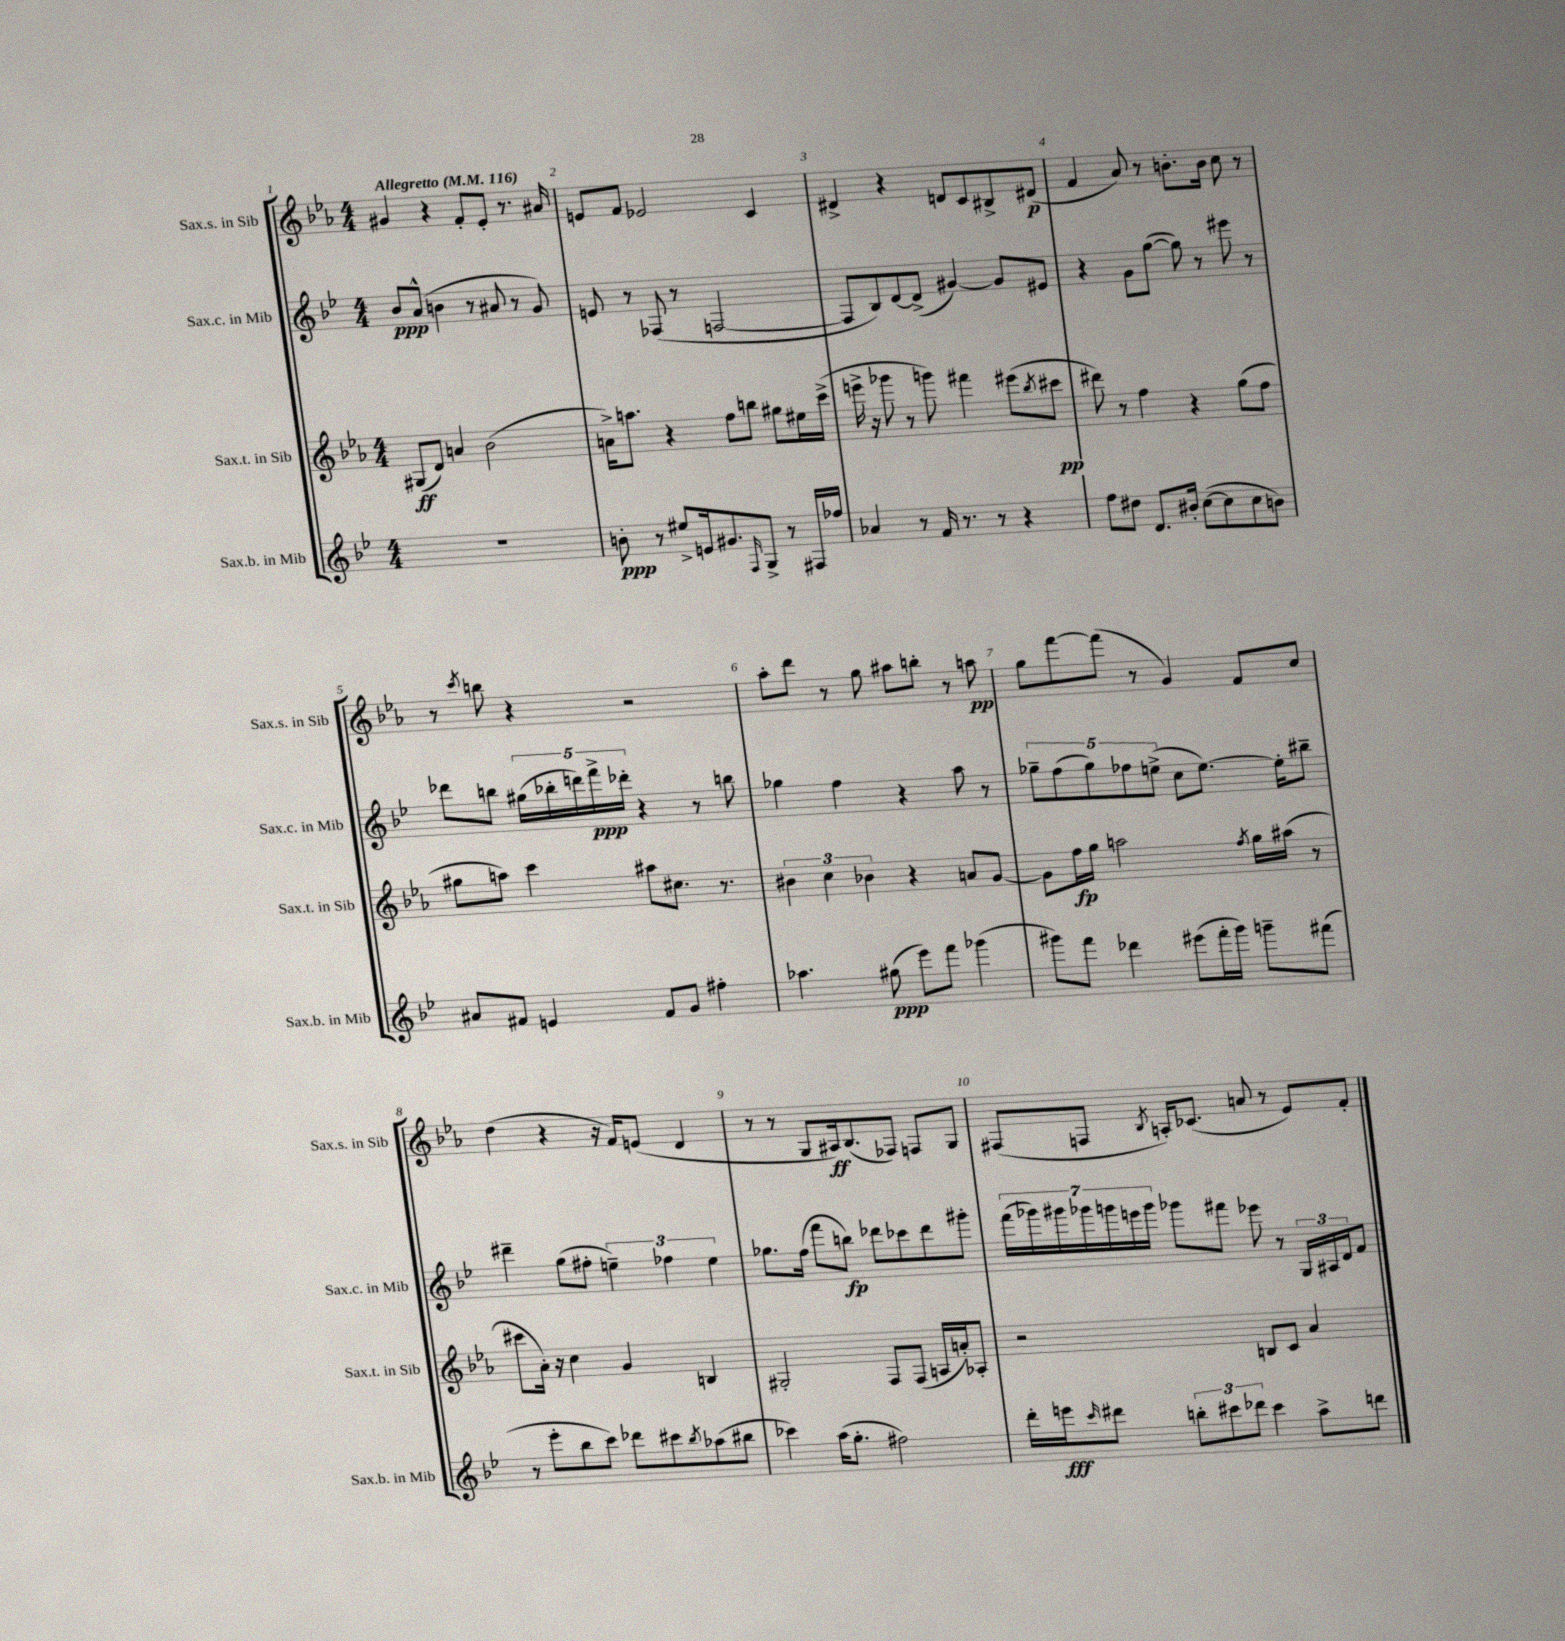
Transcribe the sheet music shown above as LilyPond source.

<<
\new StaffGroup <<
\new Staff = "s0" \with { instrumentName = "Sax.s. in Sib" shortInstrumentName = "Sax.s. in Sib" } {
    \clef treble \key ees \major \numericTimeSignature \time 4/4 \tempo "Allegretto" 4 = 116
    gis'4 r4 f'8-. ees'8-. r8. ais'16 |
    e'8 f'8 ees'2 c'4 |
    dis'4-> r4 d'8 c'8 bis8-> dis'8\p( |
    f'4 aes'8) r8 b'8.-. b'16 c''8 r8 |
    r8 \acciaccatura { c'''8 } b''8 r4 r2 |
    aes''8-. d'''8 r8 g''8 ais''8 b''8-. r8 a''8\pp |
    g''8 f'''8~ f'''8( r8 g'4) f'8 c''8 |
    d''4( r4 r16 f'16) e'8( d'4 |
    r8 r8 g8 ais16\ff) bes8.( fes8) f8 g8 |
    fis8( f8 \acciaccatura { bes8 } a16-.) ces'8.( a'8 r8 ees'8) f'8-. \bar "|." |
}
\new Staff = "s1" \with { instrumentName = "Sax.c. in Mib" shortInstrumentName = "Sax.c. in Mib" } {
    \clef treble \key bes \major \numericTimeSignature \time 4/4
    bes'8\ppp a'8-^( b'4 r8 ais'8 r8 g'8) |
    e'8 r8 fes8( r8 f2~ |
    f8 bes8) d'8~ d'8->( gis'4~) gis'8 eis'8 |
    r4 g'8 g''8~( g''8) r8 eis'''8 r8 |
    des'''8 b''8 \tuplet 5/4 { gis''16( bes''16-. d'''16) f'''16->\ppp des'''16-. } r4 r8 b''8 |
    ges''4 f''4 r4 a''8 r8 |
    \tuplet 5/4 { ges''8-- f''8( ges''8) fes''8 e''8->( } c''8 e''8.~) e''16-. bis''8-- |
    dis'''4-- g''8( fis''8-. \tuplet 3/2 { e''4--) fes''4 e''4 } |
    ges''8. f''16( f'''8 b''8\fp) des'''8 ces'''8 des'''8 gis'''8-. |
    \tuplet 7/4 { f'''16( ges'''16) gis'''16 ges'''16 g'''16 e'''16 g'''16 } ges'''8 fis'''8 ees'''8 r8 \tuplet 3/2 { g16 ais16 d'16 } f'8 \bar "|." |
}
\new Staff = "s2" \with { instrumentName = "Sax.t. in Sib" shortInstrumentName = "Sax.t. in Sib" } {
    \clef treble \key ees \major \numericTimeSignature \time 4/4
    gis8\ff( d'8) a'4 bes'2( |
    a'16->) a''8. r4 f''8 b''8 gis''8 eis''16 c'''16->( |
    e'''16-> r16 ges'''8 r8 g'''8) fis'''4 eis'''8( \acciaccatura { bes''8 } cis'''8\pp |
    dis'''8) r8 f''4 r4 g''8( f''8 |
    gis''8 a''8) c'''4 ais''8 cis''8. r8. |
    \tuplet 3/2 { bis'4 c''4 bes'4 } r4 a'8 g'8~ |
    g'8 f''16\fp g''16 a''2 \acciaccatura { f''8 } g''16 ais''16( r8 |
    cis'''8 aes'16-.) r16 c''4 g'4 b4 |
    gis2-. f8 f8( a16 a'16-.) aes8-. |
    r2 b8 c'8 aes'4 \bar "|." |
}
\new Staff = "s3" \with { instrumentName = "Sax.b. in Mib" shortInstrumentName = "Sax.b. in Mib" } {
    \clef treble \key bes \major \numericTimeSignature \time 4/4
    R1 |
    b'8-.\ppp r8 eis''8-> e'16 gis'8. \grace { f16 } g8-> r8 fis16 fes''16 |
    aes'4 r8 f'16 r8. r8 r4 |
    f''8 dis''8 d'8. bis'16-. c''8~( c''8 c''8 b'8) |
    ais'8 fis'8 e'4 fis'8 g'8 fis''4-. |
    aes''4. gis''8\ppp( ees'''8) f'''8 ges'''4( |
    gis'''8) f'''8 des'''4 eis'''8( f'''16-. gis'''16) g'''8-- fis'''8( |
    r8 ees'''8-. bes''8 c'''8) des'''8 cis'''8 \acciaccatura { bes''8 } aes''8( bis''8 |
    ces'''4) a''16( g''8.-. fis''2) |
    d'''16-. e'''16\fff \grace { c'''16 } dis'''8 \tuplet 3/2 { b''8-. cis'''8 des'''8 } cis'''4 a''8-> d'''8 \bar "|." |
}
>>
>>
\layout { \context { \Score \override BarNumber.break-visibility = ##(#f #t #t) barNumberVisibility = #all-bar-numbers-visible } }
